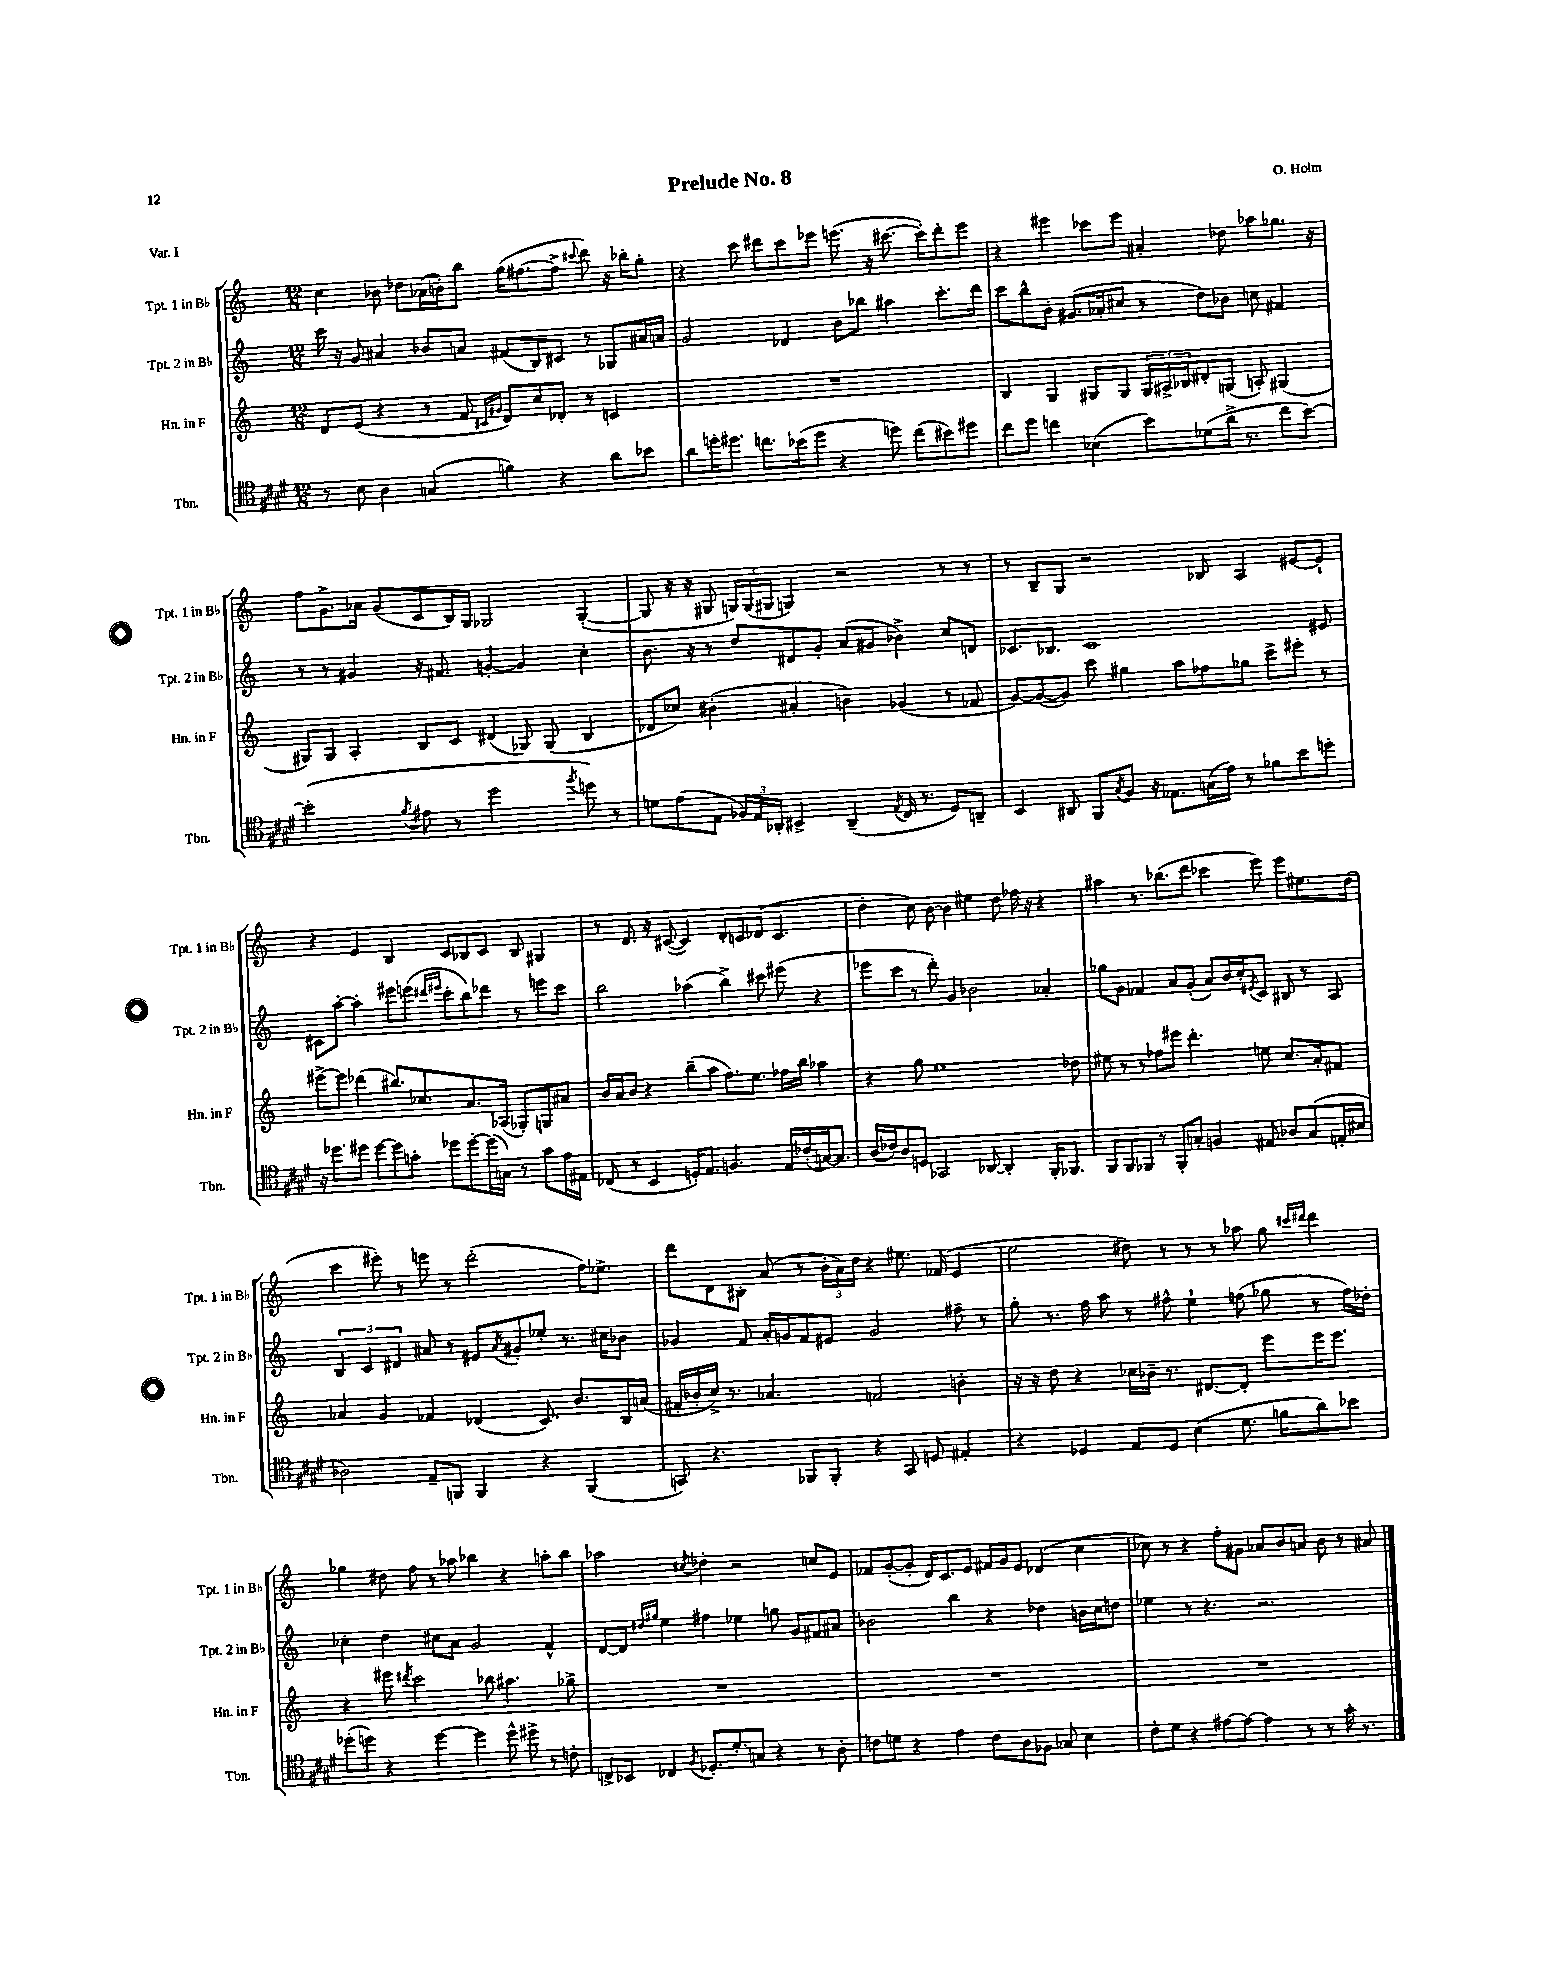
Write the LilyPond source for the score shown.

\header { title = "Prelude No. 8" composer = "O. Holm" piece = "Var. I" }
<<
\new StaffGroup <<
\new Staff = "s0" \with { instrumentName = "Tpt. 1 in Bb" shortInstrumentName = "Tpt. 1 in Bb" } {
    \clef treble \key c \major \numericTimeSignature \time 12/8
    c''4 bes'8 des''8 aes'16( b'16-.) b''8 g''16( fis''8.~ fis''8-> \appoggiatura { cis'''8 } d'''8) r16 bes''16-. g''8-. |
    r4 c'''8 dis'''8 c'''8 ees'''8 e'''8.( r16 cis'''8.~ cis'''16-.) dis'''8-. e'''8 |
    r4 eis'''4 ces'''8 eis'''8 ais'4-. des''8 aes''8 ges''8. r16 |
    f''8 g'8.-> aes'16 g'8( c'8 b16) g16 ges2 ges4~-.( |
    ges8 r16 r16 gis8 \tuplet 3/2 { g16) g16( gis16 } g4) r2 r8 r8 |
    r8 b8-- g8 r2 bes8 a4 eis'8~ eis'8-! |
    r4 e'4 b4 c'8 bes8 c'8 bes8 gis4 |
    r8 d'8. r16 cis'8~( cis'4) d'8-. c'8 des'8( c'4. |
    d''4-. c''8) b'8~ b'4 eis''4 d''8 fes''16 r16 r4 |
    ais''4 r8. bes''8.( d'''8 ces'''4 e'''8) e'''8 eis''8. d''16( |
    c'''4 eis'''8-.) r8 e'''8 r8 d'''2-.( f''16) ees''8.-> |
    d'''8 d'8 bis8-. a'8( r8 \tuplet 3/2 { b'16-. a'16) d''16 } r4 eis''8. fes'16( e'4 |
    e''2 dis''8) r8 r8 r8 aes''8 g''8 \grace { cis'''16 dis'''16 } dis'''4 |
    ges''4 dis''8 f''8 r8 aes''8 bes''4 r4 a''8-. bes''8 |
    aes''2 \acciaccatura { cis''8 } des''4-. r2 c''8 e'8 |
    fes'8 g'8~-.( g'8-. d'16) c'8. e'8 fis'16 g'16 e'8 des'4( c''4 |
    ces''8) r8 r4 f''8-. gis'8 aes'8 b'8 a'8 b'8 r8 ais'8 \bar "|." |
}
\new Staff = "s1" \with { instrumentName = "Tpt. 2 in Bb" shortInstrumentName = "Tpt. 2 in Bb" } {
    \clef treble \key c \major \numericTimeSignature \time 12/8
    c'''16 r16 g'8 ais'4 bes'8 a'8 fis'8( b8) cis'8 r8 ges8 ais'16 a'16 |
    g'2 des'4 b'8 bes''8 ais''4 c'''8.-. d'''16 |
    c'''8 b''8-^ b'8-. gis'8.( aes'16-. cis''8 r8 d''8) bes'8 c''8 fis'4 |
    r8 r8 gis'4 r16 fis'8. g'4~-. g'4 c''4-. |
    b'8. r16 r8 d''8 dis'8 g'8-. a'8( gis'8 bes'4->) c''8 d'8 |
    ces'8. bes8. ces'1 eis'8 |
    cis'8 a''8~-. a''4-. eis'''8 e'''8( \grace { dis'''16 eis'''16 } c'''8-. b''8) des'''8 r8 e'''8 c'''8 |
    b''2 aes''4( b''4->) cis'''8 eis'''8( r4 |
    ees'''8 c'''8 r8 d'''8-.) g'4 bes'2 aes'4-. |
    ges''8 g'8 fes'4 a'8 g'8-.( a'8) b'16 c''16-. \acciaccatura { eis'8 } c'8 bis8 r8 a8 |
    \tuplet 3/2 { b4 c'4 dis'4 } ais'8 r8 eis'8 \acciaccatura { ais'8 } gis'8-. ees''8-. r8. cis''16 bes'8 |
    ges'4 f'8 a'16-. g'16 f'8 eis'8 g'2 fis''8-- r8 |
    g''8-. r8. f''16 a''8 r8 fis''8-^ e''4-! f''8( ges''8 r8 f''16) des''16-. |
    ces''4-. d''4 cis''8 a'8 g'2 f'4-^ |
    d'8~ d'8 \grace { dis''16 gis''16 } e''4 fis''4 ees''4 g''8 g'8 fis'8 ais'8 |
    bes'2 b''4 r4 des''4 b'16 c''16 d''8 |
    ees''4 r8 r4. r2. \bar "|." |
}
\new Staff = "s2" \with { instrumentName = "Hn. in F" shortInstrumentName = "Hn. in F" } {
    \clef treble \key c \major \numericTimeSignature \time 12/8
    d'8 e'8( r4 r8 f'8 \grace { cis'16 gis'16 } d'8) c''8 des'8-. r8 c'4 |
    R1. |
    b4 g4 gis8 gis8 \tuplet 3/2 { gis16 ais16-> bes16 } dis'8-. g8( a8-.) gis4( |
    gis8) gis8 a4-. b8 c'8 dis'4( ges8) ges8( b4 |
    des'8 ces''8) bis'4-.( ais'4-. b'4) ges'4( r8 fes'8 |
    g'8~) g'8~( g'8) c'''8 gis''4 a''8 fes''8 ges''8 c'''8-> eis'''8-. r8 |
    eis'''8~-> eis'''8 des'''4( bis''8.) ces''8. a'8. aes16( ges8-.) g8 ais'8 |
    b'16 a'16 b'8 r4 b''8--( a''8 f''8.) e''8. fes''16 b''16 aes''4 |
    r4 g''8 e''1 des''8 |
    eis''8 r8 r8 fes''8 eis'''8 d'''4.-. e''8 c''8. a'16-. fis'8 |
    aes'4 g'4 fes'4 des'4( c'8.) b'8. b16 a'16( |
    fis'16-. bes'16-. c''16->) r8. aes'4. f'2 b'4-. |
    r16 r16 d''8 r4 ces''16 bes'16-- r8. dis'8.~ dis'8-. e'''8 e'''16 e'''8. |
    r4 eis'''8 \acciaccatura { dis'''8 } c'''2 bes''8 ais''4. ges''8-> |
    R1. |
    R1. |
    R1. \bar "|." |
}
\new Staff = "s3" \with { instrumentName = "Tbn." shortInstrumentName = "Tbn." } {
    \clef tenor \key e \major \numericTimeSignature \time 12/8
    r8 b8 a4 g4( f'4) r4 a'8 bes'8 |
    a'8 d''16-. dis''8. c''8. bes'16( dis''8 r4 d''8) c''8( bis'8) dis''8 |
    cis''8 dis''8 c''4 bes4( b'8) des'8( a'16-> r8. c''8 b'8~) |
    b'2-.( \acciaccatura { fis'8 } eis'8 r8 dis''2 \acciaccatura { fis''8 } d''8) r8 |
    d'8 e'8( e8 \tuplet 3/2 { fes16) e16 aes,16-. } bis,4-> aes,4--( \acciaccatura { e8 } cis16 r8. dis8) a,8-- |
    b,4 ais,8 fis,8 \acciaccatura { gis8 } fis8 r16 ees8. g16( e'16) r8 fes'8 b'8 d''8-. |
    r16 des''8. dis''8 dis''8~ dis''8 g'8-. des''8 des''8~-. des''16( g16) r8 g'8 e'16 eis16 |
    ces8( r8 b,4 d16-.) e8. f4. e16 ces'16-.( g16~) g8. |
    a16( ces'16) a8 d8 ges,2 aes,8~ aes,4-. fis,16-. fes,8. |
    fis,8 fis,8 fes,8 r8 fes,8-. g8-. f4 eis8 aes8 g8( e16-. bis16 |
    aes2) e8-- f,8 f,4 r4 f,4( |
    g,8) r4. fes,8 fes,8-. r4 g,8 d8 eis4-. |
    r4 des4 e8 des8 b4( dis'8. f'16 a'8) bes'8 |
    des''8-.( d''8) r4 d''4~ d''4 d''8-^ dis''8-> r8 c'8-. |
    c8-> bes,8 ces4 \acciaccatura { fis8 } des8.-. dis'8.-. g8 r4 r8 a8-. |
    c'8 d'8 r4 e'4 c'8 a8 fes8 ges8 b4 |
    cis'8-. dis'8 r4 eis'8~ eis'8~ eis'4 r8 r8 gis'16-. r8. \bar "|." |
}
>>
>>
\layout { \context { \Score \remove "Bar_number_engraver" } }
